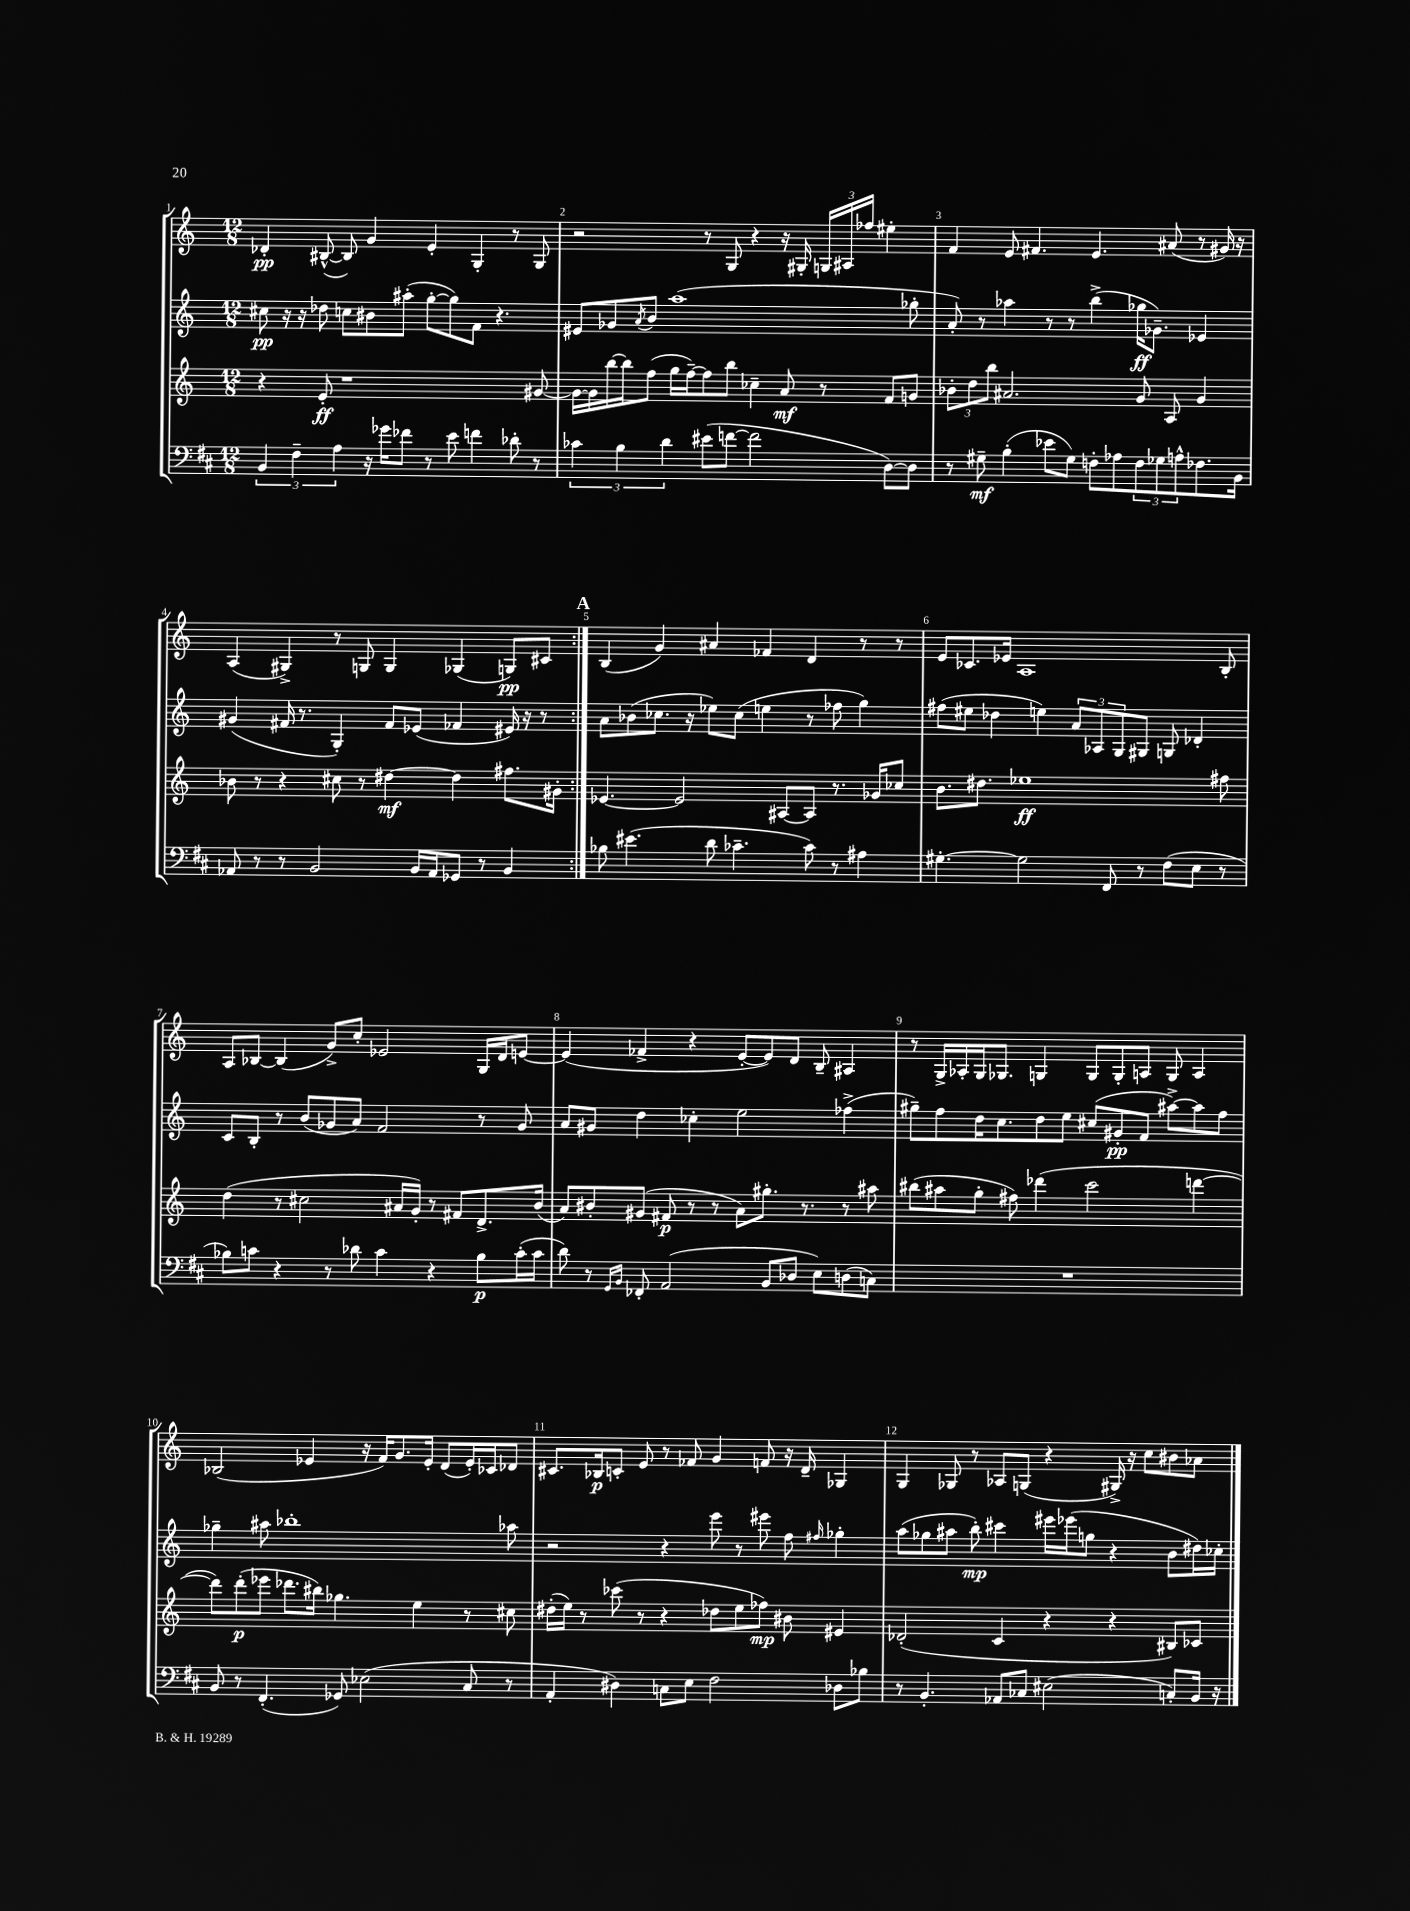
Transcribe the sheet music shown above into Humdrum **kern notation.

**kern	**kern	**kern	**kern
*staff4	*staff3	*staff2	*staff1
*clefF4	*clefG2	*clefG2	*clefG2
*k[f#c#]	*k[]	*k[]	*k[]
*M12/8	*M12/8	*M12/8	*M12/8
6BB	4r	8cc#	4d-'
.	.	16r	.
6F#~	.	.	.
.	.	16r	.
.	8e'	8dd-	([8B#^^
6A	.	.	.
.	1r	8cc	8B#])
16r	.	8b#	4g
16g-	.	.	.
8f-	.	(8aa#'	.
8r	.	[8gg'	4e'
8e	.	8gg])	.
4f	.	8f	4G'
.	.	4.r	.
8d-'	.	.	8r
8r	[8g#	.	8G
=	=	=	=
6c-	16g#_	8e#	2r
.	16g#]	.	.
.	[16bb	8g-	.
6B	.	.	.
.	16bb]	.	.
.	.	8qa	.
.	(8ff	8b	.
6d	.	.	.
.	16gg	(1aa	.
.	[16ff~)	.	.
(8e#	8ff]	.	8r
[8f	8bb	.	8G
2f]	4cc-~	.	4r
.	8a	.	16r
.	.	.	16G#'
.	8r	.	24G
.	.	.	24A#
.	.	.	24ff-
[8D)	8f	.	4ee#'
8D]	8g	8gg-'	.
=	=	=	=
8r	12b-'	8a')	4f
.	12dd	.	.
8G#~	.	8r	.
.	12bb	.	.
(4B'	2.a#	4aa-	8e
.	.	.	4.f#
8e-	.	8r	.
8G#)	.	8r	.
8F'	.	(4bb^	4.e
8A-	.	.	.
12F	8g	16gg-	.
.	.	8.g-~)	.
12G-	.	.	.
.	8A	.	(8a#
12A^^	.	.	.
8.F-	4g	4e-	8r
.	.	.	16g#)
16BB	.	.	16r
=	=	=	=
8AA-	8b-	(4g#	(4A
8r	8r	.	.
8r	4r	16f#	4G#^)
.	.	8.r	.
2BB	.	.	.
.	8cc#	4G')	8r
.	8r	.	8G
.	[4dd#	8f#	4G
16BB	.	(8e-	.
16AA-	.	.	.
8GG-	4dd#]	4f-	(4G-
8r	.	.	.
4BB	8.ff#	16e#)	8G)
.	.	16r	.
.	.	8r	8c#
.	16g#'	.	.
=:|!	=:|!	=:|!	=:|!
8B-	[4.e-	8a	(4B
(4.e#	.	(8b-	.
.	.	8.cc-	4g)
.	2e-]	.	.
.	.	16r	.
8d	.	8ee-)	4a#
4.c-~	.	(8cc-	.
.	.	4ee	4f-
.	[8A#	.	.
8c-)	8A#]	8r	4d
8r	8.r	8ff-	.
4A#	.	4gg)	8r
.	16g-	.	.
.	8cc-	.	8r
=	=	=	=
[4.G#'	8.b	(8ff#	8e
.	.	8ee#	8.c-
.	8.dd#	.	.
.	.	4dd-	.
.	.	.	16e-
2G#]	1ee-	.	1A
.	.	4ee)	.
.	.	12a	.
.	.	12A-	.
8FF#	.	.	.
.	.	12G	.
8r	.	8G#	.
(8F#	.	8G	.
8E	.	4d-'	.
8r	8ff#	.	8B'
=	=	=	=
8B-)	(4dd	8c	8A
8c	.	8B'	[8B-
4r	8r	8r	(4B-]
.	2cc#	(8b	.
8r	.	8g-	8g^)
8d-	.	8a)	8cc'
4c	.	2f	2e-
.	16a#	.	.
.	16g')	.	.
4r	8r	.	.
.	8f#	.	.
8B-	8.d^	8r	16G
.	.	.	16d
(16c'	.	8g-	[8e
16c	(16b	.	.
=	=	=	=
8d)	8a)	8a	(4e]
8r	8b#'	8g#	.
16qqGG	.	.	.
16qqBB	.	.	.
8FF-'	(8g#	4dd	4f-^
(2AA	8f#	.	.
.	8r	4cc-'	4r
.	8r	.	.
.	8a)	2ee	[8e'
8BB	8.gg#'	.	8e])
8D-	.	.	8d
.	8.r	.	.
8E)	.	.	8B~
(8D	8r	(4ff-^	4A#
8C)	8aa#	.	.
=	=	=	=
1.r	(8bb#	8gg#~)	8r
.	8aa#	8ff	16G^
.	.	.	16A-'
.	8gg'	16dd	16G
.	.	8.cc	8.G-
.	8ff#)	.	.
.	(4ddd-	8dd	4G
.	.	8ee	.
.	2ccc	(8cc#	8G
.	.	8g#'	8G'
.	.	8f	8A
.	.	[8aa#^)	8G
.	[4ddd	8aa#]	4A
.	.	8ff	.
=	=	=	=
8BB	8ddd])	4gg-~	(2B-
8r	(8ddd'	.	.
(4.FF#'	8eee-	8aa#	.
.	8.ddd-	1bb-'	.
.	.	.	4e-
.	16bb#)	.	.
8GG-)	4.gg-	.	.
(2E-	.	.	16r
.	.	.	16f)
.	.	.	8.g
.	4ee	.	.
.	.	.	16e-'
.	.	.	(8d
8C#	8r	.	16e-')
.	.	.	16c-
8r	8cc#	8aa-	8d-
=	=	=	=
4AA'	(16dd#'	2r	8.c#
.	16ee)	.	.
.	8r	.	.
.	.	.	16B-
4D#)	(8ccc-	.	8c'
.	8r	.	8e
8C	4r	4r	8r
8E	.	.	8f-
2F#	8dd-	8eee	4g
.	8ee	8r	.
.	8ff-)	8eee#	8f
.	8b#	8ff	16r
.	.	.	16d~
.	.	16qqff#	.
8D-	4e#	4gg-'	4G-
8B-	.	.	.
=	=	=	=
8r	(2d-'	(8aa	4G
4.BB'	.	8gg-	.
.	.	8aa#	8G-
.	.	8bb')	8r
8AA-	4c	4ccc#	8A-
8C-	.	.	(8G
(2E#	4r	16eee#	4r
.	.	(16eee-	.
.	.	8gg	.
.	4r	4r	16G#^)
.	.	.	16r
.	.	.	8cc
8C')	8B#)	8b	8b#
16BB	8c-	16dd#)	8a-
16r	.	16cc-'	.
==	==	==	==
*-	*-	*-	*-
